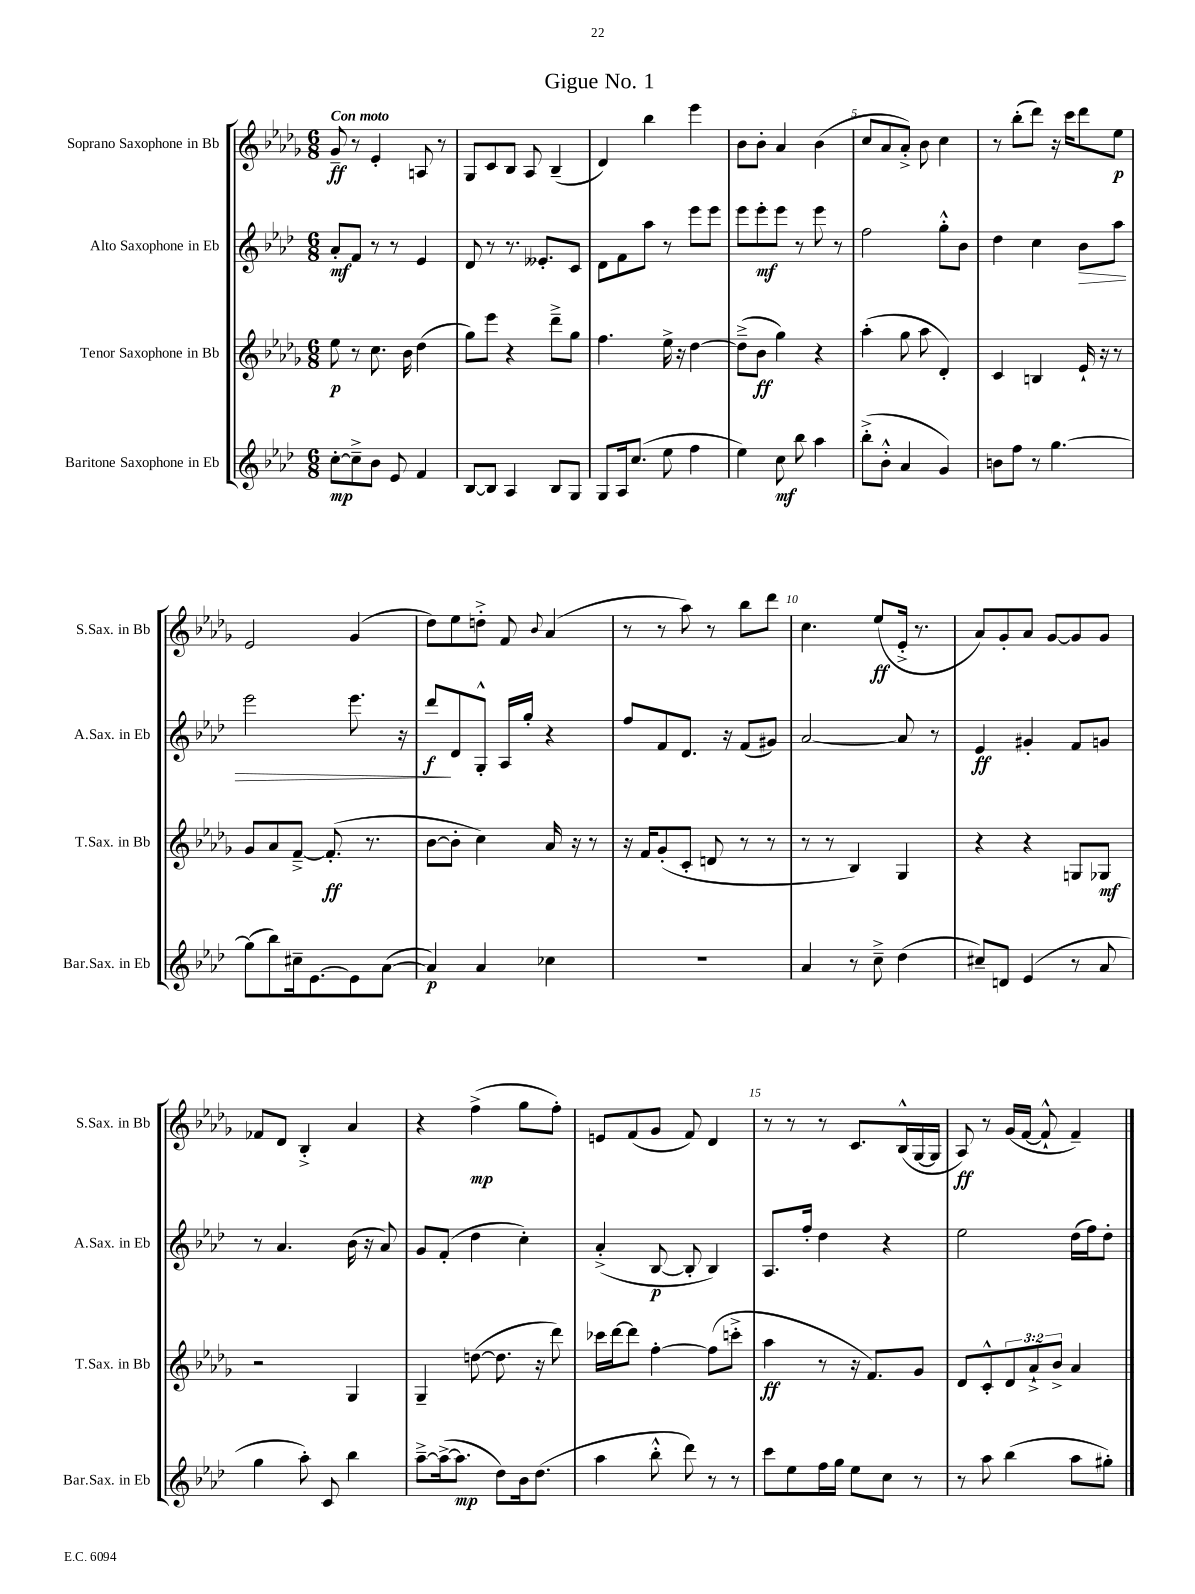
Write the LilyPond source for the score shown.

\header { title = "Gigue No. 1" }
<<
\new StaffGroup <<
\new Staff = "s0" \with { instrumentName = "Soprano Saxophone in Bb" shortInstrumentName = "S.Sax. in Bb" } {
    \clef treble \key des \major \numericTimeSignature \time 6/8 \tempo "Con moto"
    ges'8--\ff r8 ees'4-. a8 r8 |
    ges8 c'8 bes8 aes8 bes4--( |
    des'4) bes''4 ees'''4 |
    bes'8 bes'8-. aes'4 bes'4( |
    c''8 aes'8 aes'8-.->) bes'8 c''4 |
    r8 bes''8-.( des'''8) r16 c'''16 des'''8 ees''8\p |
    ees'2 ges'4( |
    des''8) ees''8 d''8-.-> f'8 \appoggiatura { bes'8 } aes'4( |
    r8 r8 aes''8) r8 bes''8 des'''8 |
    c''4. ees''8\ff( ees'16-.-> r8. |
    aes'8) ges'8-. aes'8 ges'8~ ges'8 ges'8 |
    fes'8 des'8 bes4-.-> aes'4 |
    r4 f''4->\mp( ges''8 f''8-.) |
    e'8 f'8( ges'8 f'8) des'4 |
    r8 r8 r8 c'8. bes16-^( ges16~ ges16 |
    aes8\ff) r8 ges'16( f'16~ f'8-!-^ f'4--) \bar "|." |
}
\new Staff = "s1" \with { instrumentName = "Alto Saxophone in Eb" shortInstrumentName = "A.Sax. in Eb" } {
    \clef treble \key aes \major \numericTimeSignature \time 6/8
    aes'8-.\mf f'8 r8 r8 ees'4 |
    des'8 r8 r8. eeses'8.-. c'8 |
    des'8 f'8 aes''8 r8 ees'''8 ees'''8 |
    ees'''8 ees'''8-.\mf ees'''8 r8 ees'''8 r8 |
    f''2 g''8-.-^ bes'8 |
    des''4 c''4 bes'8\> aes''8 |
    ees'''2 ees'''8. r16 |
    des'''8\f\! des'8 g8-.-^ aes16 g''16-. r4 |
    f''8 f'8 des'8. r16 f'8( gis'8) |
    aes'2~ aes'8 r8 |
    ees'4\ff gis'4-. f'8 g'8 |
    r8 aes'4. bes'16( r16 aes'8) |
    g'8 f'8-.( des''4 c''4-.) |
    aes'4-.->( bes8~\p bes8-. bes4) |
    aes8. f''16-. des''4 r4 |
    ees''2 des''16( f''16) des''8-. \bar "|." |
}
\new Staff = "s2" \with { instrumentName = "Tenor Saxophone in Bb" shortInstrumentName = "T.Sax. in Bb" } {
    \clef treble \key des \major \numericTimeSignature \time 6/8 \override Staff.TupletNumber.text = #tuplet-number::calc-fraction-text
    ees''8\p r8 c''8. bes'16 des''4( |
    ges''8) ees'''8 r4 des'''8---> ges''8 |
    f''4. ees''16-> r16 des''4~ |
    des''8--->( bes'8\ff ges''4) r4 |
    aes''4-.( ges''8 aes''8 des'4-.) |
    c'4 b4 ees'16-! r16 r8 |
    ges'8 aes'8 f'8~---> f'8.-.\ff( r8. |
    bes'8~ bes'8-. c''4) aes'16 r16 r8 |
    r16 f'16 ges'8-.( c'8-. d'8 r8 r8 |
    r8 r8 bes4) ges4 |
    r4 r4 g8 ges8\mf |
    r2 ges4 |
    ges4-- d''8~( d''8. r16 des'''8) |
    ces'''16 des'''16~ des'''8 f''4~-. f''8( c'''8-.-> |
    aes''4\ff r8 r16 f'8.) ges'8 |
    des'8 c'8-.-^ \tuplet 3/2 { des'8 aes'8-!-> bes'8-> } aes'4 \bar "|." |
}
\new Staff = "s3" \with { instrumentName = "Baritone Saxophone in Eb" shortInstrumentName = "Bar.Sax. in Eb" } {
    \clef treble \key aes \major \numericTimeSignature \time 6/8
    c''8~-.\mp c''8---> bes'8 ees'8 f'4 |
    bes8~ bes8 aes4 bes8 g8 |
    g8 aes16 c''8.( ees''8 f''4 |
    ees''4) c''8\mf bes''8 aes''4 |
    bes''8-.->( bes'8-.-^ aes'4 g'4) |
    b'8 f''8 r8 g''4.~ |
    g''8( bes''8) cis''16-- ees'8.~ ees'8 aes'8~( |
    aes'4\p) aes'4 ces''4 |
    R2. |
    aes'4 r8 c''8---> des''4( |
    cis''8--) d'8 ees'4( r8 aes'8 |
    g''4 aes''8-.) c'8 bes''4 |
    aes''8~---> aes''16~->( aes''8.\mp des''8) bes'16 des''8.( |
    aes''4 bes''8-.-^ des'''8) r8 r8 |
    c'''8 ees''8 f''16 g''16 ees''8 c''8 r8 |
    r8 aes''8 bes''4( aes''8 gis''8-.) \bar "|." |
}
>>
>>
\layout { \context { \Score \override BarNumber.break-visibility = ##(#f #t #t) barNumberVisibility = #(every-nth-bar-number-visible 5) } }
